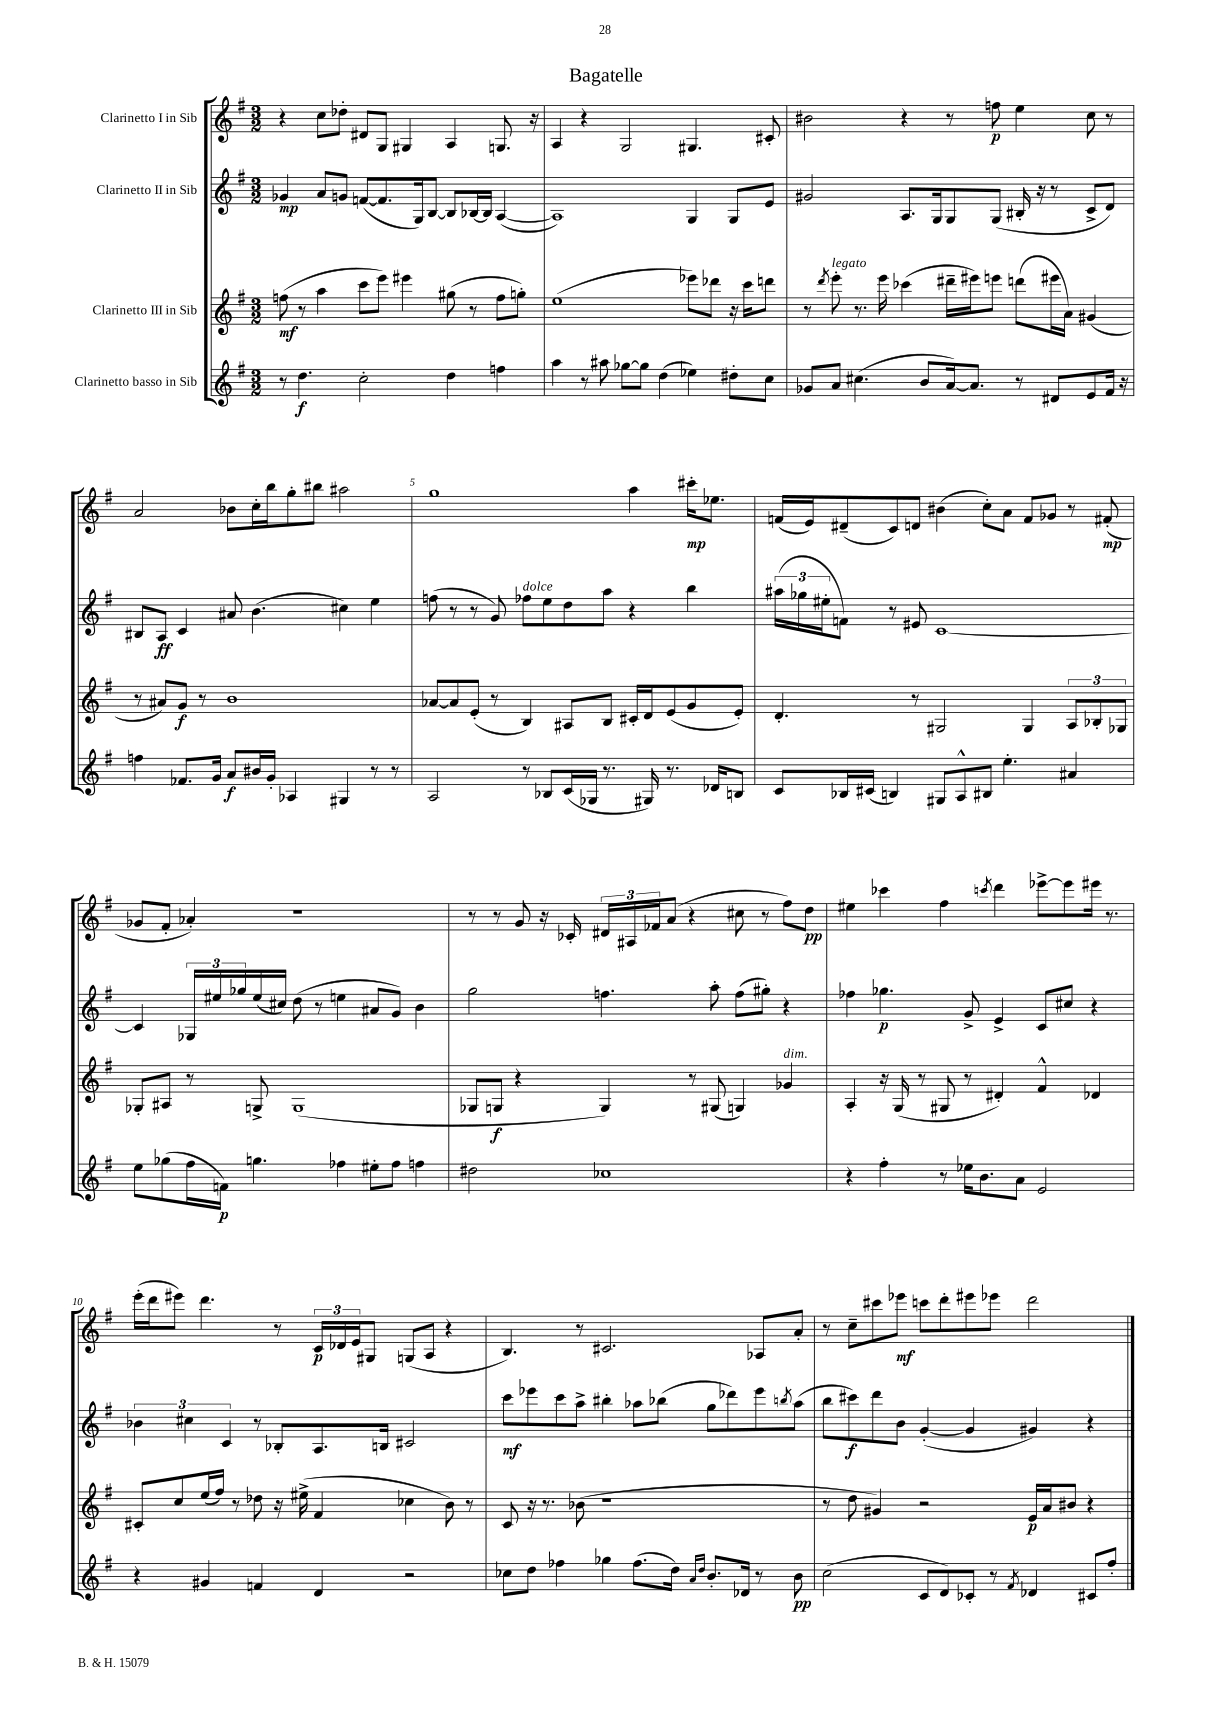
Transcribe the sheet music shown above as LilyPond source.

\header { title = "Bagatelle" }
<<
\new StaffGroup <<
\new Staff = "s0" \with { instrumentName = "Clarinetto I in Sib" } {
    \clef treble \key g \major \numericTimeSignature \time 3/2
    r4 c''8 des''8-. dis'8 g8 gis4 a4 g8. r16 |
    a4 r4 g2 gis4. cis'8-. |
    bis'2 r4 r8 f''8\p e''4 c''8 r8 |
    a'2 bes'8 c''16-. b''16 g''8-. bis''8 ais''2 |
    g''1 a''4 cis'''16-.\mp ees''8. |
    f'16( e'16) dis'8--( c'8) d'8 bis'4( c''8-.) a'8 f'8 ges'8 r8 fis'8-.\mp( |
    ges'8 fis'8-. aes'4-.) r1 |
    r8 r8 g'8 r16 ces'16-. \tuplet 3/2 { dis'16 ais16 fes'16 } a'8( r4 cis''8 r8 fis''8) d''8\pp |
    eis''4 ces'''4 fis''4 \acciaccatura { c'''8 } d'''4 ees'''8~-> ees'''8 eis'''16 r8. |
    e'''16-.( d'''16 eis'''8) d'''4. r8 \tuplet 3/2 { c'16\p des'16 e'16 } gis8 g8( a8 r4 |
    b4.) r8 cis'2. aes8 a'8-. |
    r8 c''8-- cis'''8 ees'''8\mf c'''8 d'''8-. eis'''8 ees'''8 d'''2 \bar "|." |
}
\new Staff = "s1" \with { instrumentName = "Clarinetto II in Sib" } {
    \clef treble \key g \major \numericTimeSignature \time 3/2
    ges'4\mp a'8 g'8 f'8~( f'8. g16) b8~ b8 bes16~ bes16 a4~( |
    a1) g4 g8 e'8 |
    gis'2 a8. g16 g8 g8( bis16-. r16 r8 c'8-> d'8) |
    bis8 a8\ff c'4 ais'8 b'4.( cis''4) e''4 |
    f''8( r8 r8 g'8) fes''8^\markup { \italic "dolce" } e''8 d''8 a''8 r4 b''4 |
    \tuplet 3/2 { ais''16( ges''16 eis''16-. } f'8) r8 eis'8 c'1~ |
    c'4 \tuplet 3/2 { ges16 eis''16 ges''16 } eis''16( cis''16) d''8( r8 e''4 ais'8 g'8) b'4 |
    g''2 f''4. a''8-. f''8( gis''8-.) r4 |
    fes''4 ges''4.\p g'8-> e'4-> c'8 cis''8 r4 |
    \tuplet 3/2 { bes'4 cis''4 c'4 } r8 bes8-. a8. b16 cis'2 |
    c'''8\mf ees'''8 c'''8 a''8-> bis''4-. aes''8 bes''8( g''8 des'''8) ees'''8 \acciaccatura { b''8 } aes''8( |
    b''8 cis'''8\f) d'''8 b'8 g'4~-.( g'4 gis'4) r4 \bar "|." |
}
\new Staff = "s2" \with { instrumentName = "Clarinetto III in Sib" } {
    \clef treble \key g \major \numericTimeSignature \time 3/2
    f''8\mf( r8 a''4 c'''8 e'''8) eis'''4 gis''8( r8 f''8 g''8-.) |
    e''1( ees'''8) des'''8 r16 c'''16 d'''8 |
    r8 \acciaccatura { d'''8 } e'''8-.^\markup { \italic "legato" } r8. e'''16 ces'''4( dis'''16-- eis'''16) e'''8 d'''8( eis'''16 a'16) gis'4( |
    r8 ais'8) g'8\f r8 b'1 |
    aes'8~ aes'8 e'8-.( r8 b4) ais8 b8 cis'16-. d'16 e'8( g'8 e'8-.) |
    d'4.-. r8 gis2 gis4 \tuplet 3/2 { a8 bes8-. ges8 } |
    ges8-. ais8 r8 g8-> g1( |
    ges8 g8\f r4 g4) r8 gis8( g4) ges'4^\markup { \italic "dim." } |
    a4-. r16 g16( r8 gis8 r8 dis'4-.) fis'4-^ des'4 |
    cis'8-. c''8 e''16( fis''16) r8 des''8 r16 eis''16->( fis'4 ces''4 b'8) r8 |
    c'8 r16 r8. bes'8( r1 |
    r8 d''8 gis'4) r2 e'16\p a'16 bis'8 r4 \bar "|." |
}
\new Staff = "s3" \with { instrumentName = "Clarinetto basso in Sib" } {
    \clef treble \key g \major \numericTimeSignature \time 3/2
    r8 d''4.\f c''2-. d''4 f''4 |
    a''4 r8 ais''8 ges''8~ ges''8 d''4( ees''4) dis''8-. c''8 |
    ges'8 a'8 cis''4.( b'8 a'16~) a'8. r8 dis'8 e'8 fis'16 r16 |
    f''4 fes'8. g'16 a'8\f bis'16 g'16-. aes4 gis4 r8 r8 |
    a2 r8 bes8 c'16( ges16 r8. gis16) r8. des'16 b8 |
    c'8 bes16 cis'16( b4) gis8 a8-^ bis8 e''4.-. ais'4 |
    e''8 ges''8( fis''16 f'16\p) g''4. fes''4 eis''8-. fes''8 f''4 |
    dis''2 ces''1 |
    r4 fis''4-. r8 ees''16 b'8. a'8 e'2 |
    r4 gis'4 f'4 d'4 r2 |
    ces''8 d''8 fes''4 ges''4 fes''8.( d''16) \grace { a'16 d''16 } b'8.-. des'16 r8 b'8\pp |
    c''2( c'8 d'8) ces'8-. r8 \acciaccatura { fis'8 } des'4 cis'8 fis''8-. \bar "|." |
}
>>
>>
\layout { \context { \Score \override BarNumber.break-visibility = ##(#f #t #t) barNumberVisibility = #(every-nth-bar-number-visible 5) } }
